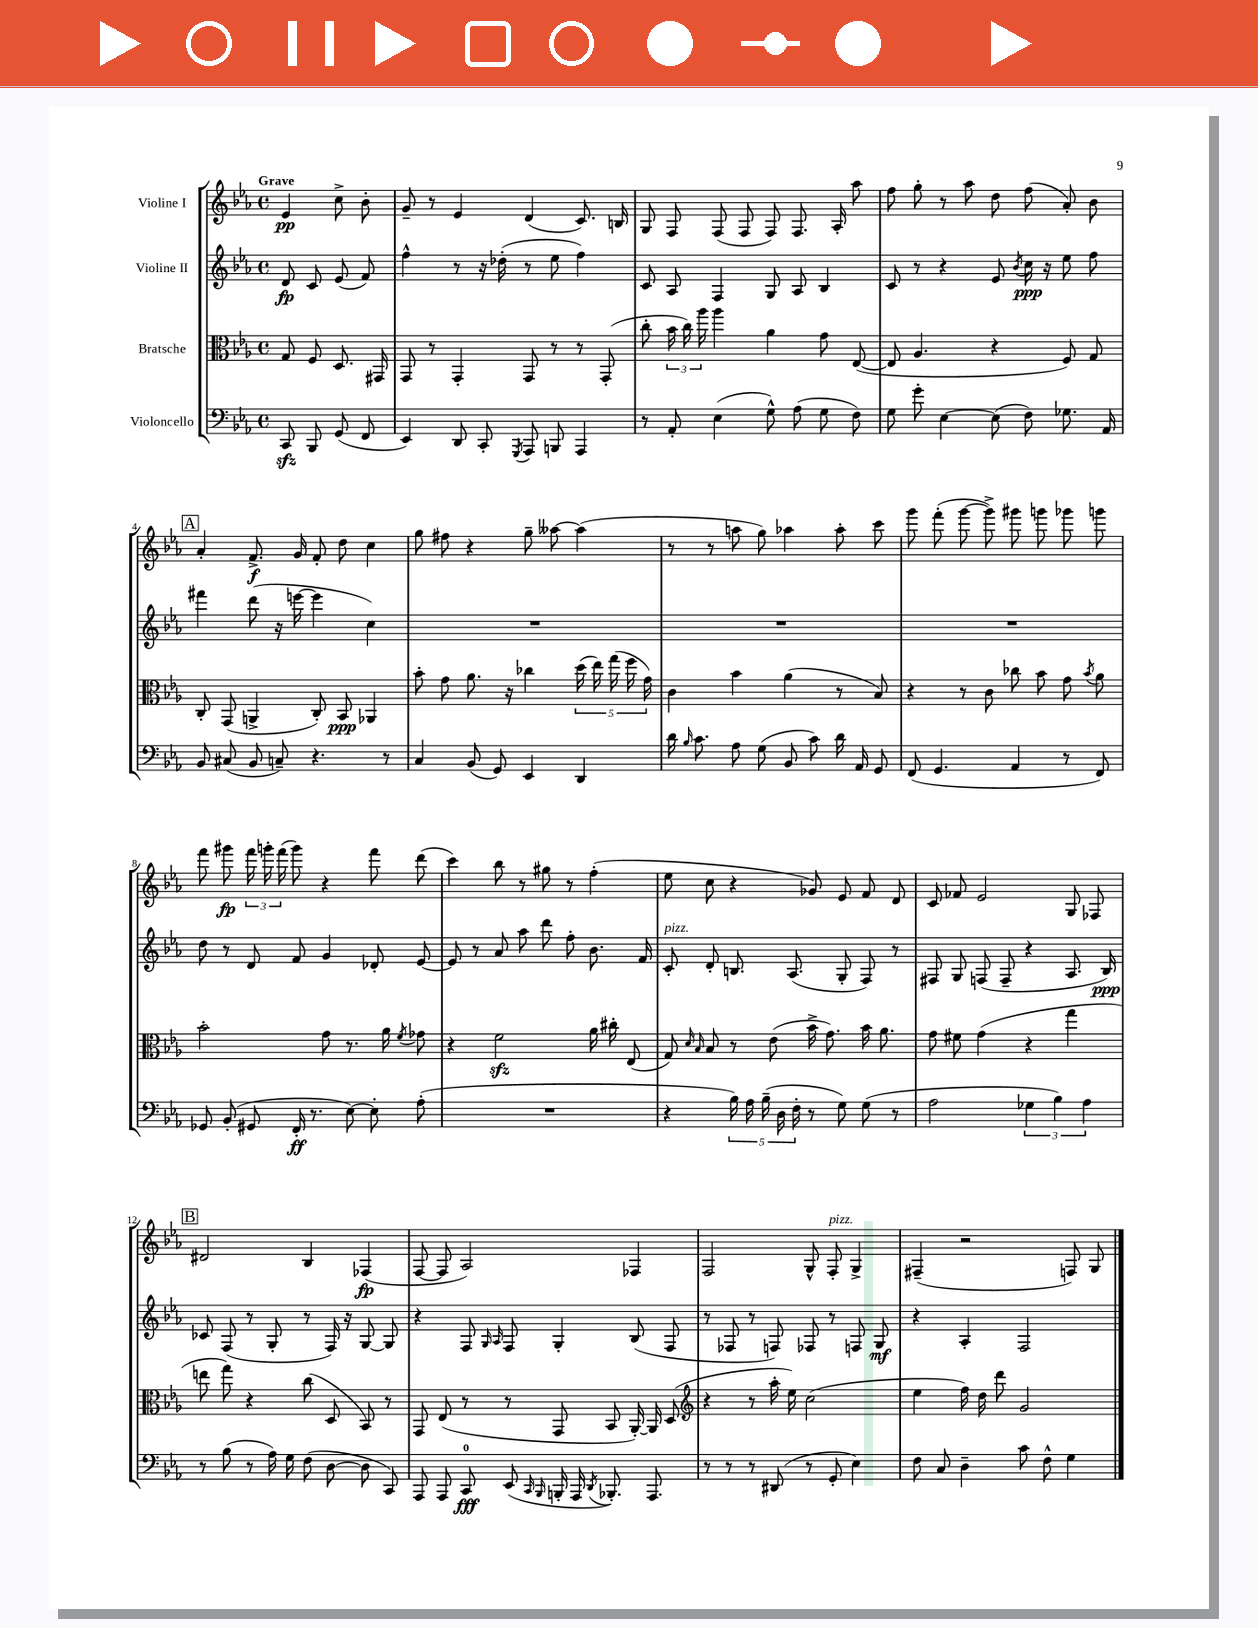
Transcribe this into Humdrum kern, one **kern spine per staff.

**kern	**kern	**kern	**kern
*staff4	*staff3	*staff2	*staff1
*clefF4	*clefC3	*clefG2	*clefG2
*k[b-e-a-]	*k[b-e-a-]	*k[b-e-a-]	*k[b-e-a-]
*M4/4	*M4/4	*M4/4	*M4/4
*met(c)	*met(c)	*met(c)	*met(c)
8CC	8G	8d	4e-
8BBB-	8F	8c	.
(8GG	8.D	(8e-	8cc^
8FF	.	8f)	8b-'
.	16GG#	.	.
=	=	=	=
4EE-)	8GG	4ff^^	8g~
.	8r	.	8r
8DD	4GG'	8r	4e-
8CC'	.	16r	.
.	.	(16dd-'	.
8qGGG	.	.	.
8AAA-	8GG	8r	(4d
8BBB	8r	8ee-	.
4AAA-	8r	4ff)	8.c)
.	(8GG'	.	.
.	.	.	16B
=	=	=	=
8r	8cc'	8c	8G
8AA-'	24b-	8A-	8F
.	24cc)	.	.
.	24aa-	.	.
(4E-	4aa-	4F	(8F
.	.	.	8F
8G^^)	4a-	8G	8F)
(8A-	.	8A-	8.F
8G	8g	4B-	.
.	.	.	16A-'
8F)	([8E-	.	8aa-
=	=	=	=
8G	8E-]	8c	8ff
8g'	4.A-	8r	8gg'
[4E-	.	4r	8r
.	.	.	8aa-
(8E-]	4r	8e-	8dd
.	.	8qb-	.
8F)	.	16cc	(8ff
.	.	16r	.
8.G-	8F)	8ee-	8a-')
.	8G	8ff	8b-
16AA-	.	.	.
=	=	=	=
8BB-	8C'	4fff#	4a-'
(8C#	(8GG	.	.
8BB-	4AA^	(8ddd	8.f^
8C~)	.	16r	.
.	.	[16eee	16g
4.r	8C')	4eee]	8f'
.	8BB-	.	8dd
.	4AA-	4cc)	4cc
8r	.	.	.
=	=	=	=
4C	8b-'	1r	8gg
.	8g	.	8ff#
(8BB-	8.a-	.	4r
8GG)	.	.	.
.	16r	.	.
4EE-	4cc-	.	8gg~
.	.	.	[8aa--
4DD	(20dd	.	(4aa--]
.	20ee-)	.	.
.	(20gg	.	.
.	20ff	.	.
.	20g)	.	.
=	=	=	=
16d	4c	1r	8r
16qqB-	.	.	.
8.c	.	.	.
.	.	.	8r
8A-	4b-	.	8aa
(8G	.	.	8gg)
8BB-	(4a-	.	4aa-
8c)	.	.	.
16d	8r	.	8aa-'
16AA-	.	.	.
8GG	8B-)	.	8ccc
=	=	=	=
(8FF	4r	1r	8ggg
4.GG	.	.	(8fff'
.	8r	.	[8ggg
.	8c	.	8ggg^])
4AA-	8cc-	.	8ggg#
.	8b-	.	8ggg
8r	8g	.	8ggg-
.	8qb-	.	.
8FF)	8a-	.	8ggg
=	=	=	=
8GG-	2b-'	8dd	8fff
(8BB-'	.	8r	8ggg#
8GG#	.	8d	24fff
.	.	.	24ggg'
.	.	.	(24fff
16FF'	.	8f	8ggg)
8.r	.	.	.
.	8g	4g	4r
[8E-)	8.r	.	.
8E-']	.	8d-'	8fff
.	16a-	.	.
.	8qf	.	.
(8A-'	8g-	[8e-	(8ddd
=	=	=	=
1r	4r	8e-]	4ccc)
.	.	8r	.
.	2f	8a-	8bb-
.	.	8aa-	8r
.	.	8ddd	8gg#
.	.	8ff'	8r
.	16a-	8.b-	(4ff'
.	16cc#'	.	.
.	(8E-	.	.
.	.	16f	.
=	=	=	=
4r	8G)	8c'	8ee-
.	16qqd	.	.
.	16qqB-	.	.
.	8B-	8d'	8cc
20B-)	8r	8.B	4r
20A-	.	.	.
(20B-~	.	.	.
.	(8e-	.	.
20D	.	.	.
.	.	(8.A-	.
20F'	.	.	.
8r	16b-^	.	8g-)
.	8.g)	.	.
8G)	.	8G'	8e-
(8G	16b-	8F)	8f
.	8.a-	.	.
8r	.	8r	8d
=	=	=	=
2A-	8g	8F#	8c
.	8f#	8G	8f-
.	(4g	(8F	2e-
.	.	8F~	.
6G-	4r	4r	.
6B-)	.	.	.
.	4gg	8.A-	8G
6A-	.	.	.
.	.	.	8F-
.	.	16B-)	.
=	=	=	=
8r	8ee	8c-	2d#
(8B-	8gg)	(8F	.
8r	4r	8r	.
16A-)	.	8G'	.
16G	.	.	.
(8F	(8cc	8r	4B-
[8D	8D	16F)	.
.	.	16r	.
8D]	8BB-)	[8G	(4F-
8CC)	8r	8G]	.
=	=	=	=
8AAA-	8GG	4r	[8F
8AAA-	(8E-	.	8F]
8CC	8r	8F	2A-)
.	.	16qqG	.
.	.	16qqA-	.
(8EE-	8r	8F	.
16qqCC	.	.	.
16qqBBB-	.	.	.
16BBB'	8GG	4G'	.
16AAA-	.	.	.
8qDD	.	.	.
8.BBB-')	8BB-	.	.
.	[16AA-')	(8B-	4F-
8.AAA-	16AA-]	.	.
.	(8D	8F	.
=	=	=	=
*	*clefG2	*	*
8r	4r	8r	2F
8r	.	8F-	.
8r	8r	8r	.
(8DD#	16aa-'	8F)	.
.	16ee-)	.	.
8r	(2cc	8F-	8G^^
8GG'	.	8r	8F'
4E-)	.	8F	4G^
.	.	8G	.
=	=	=	=
8F	4ee-	4r	(4F#~
8C	.	.	.
4D~	16ff)	4A-'	2r
.	16dd	.	.
.	8ddd	.	.
8c	2g	2F	.
8F^^	.	.	.
4G	.	.	8F)
.	.	.	8G
==	==	==	==
*-	*-	*-	*-
